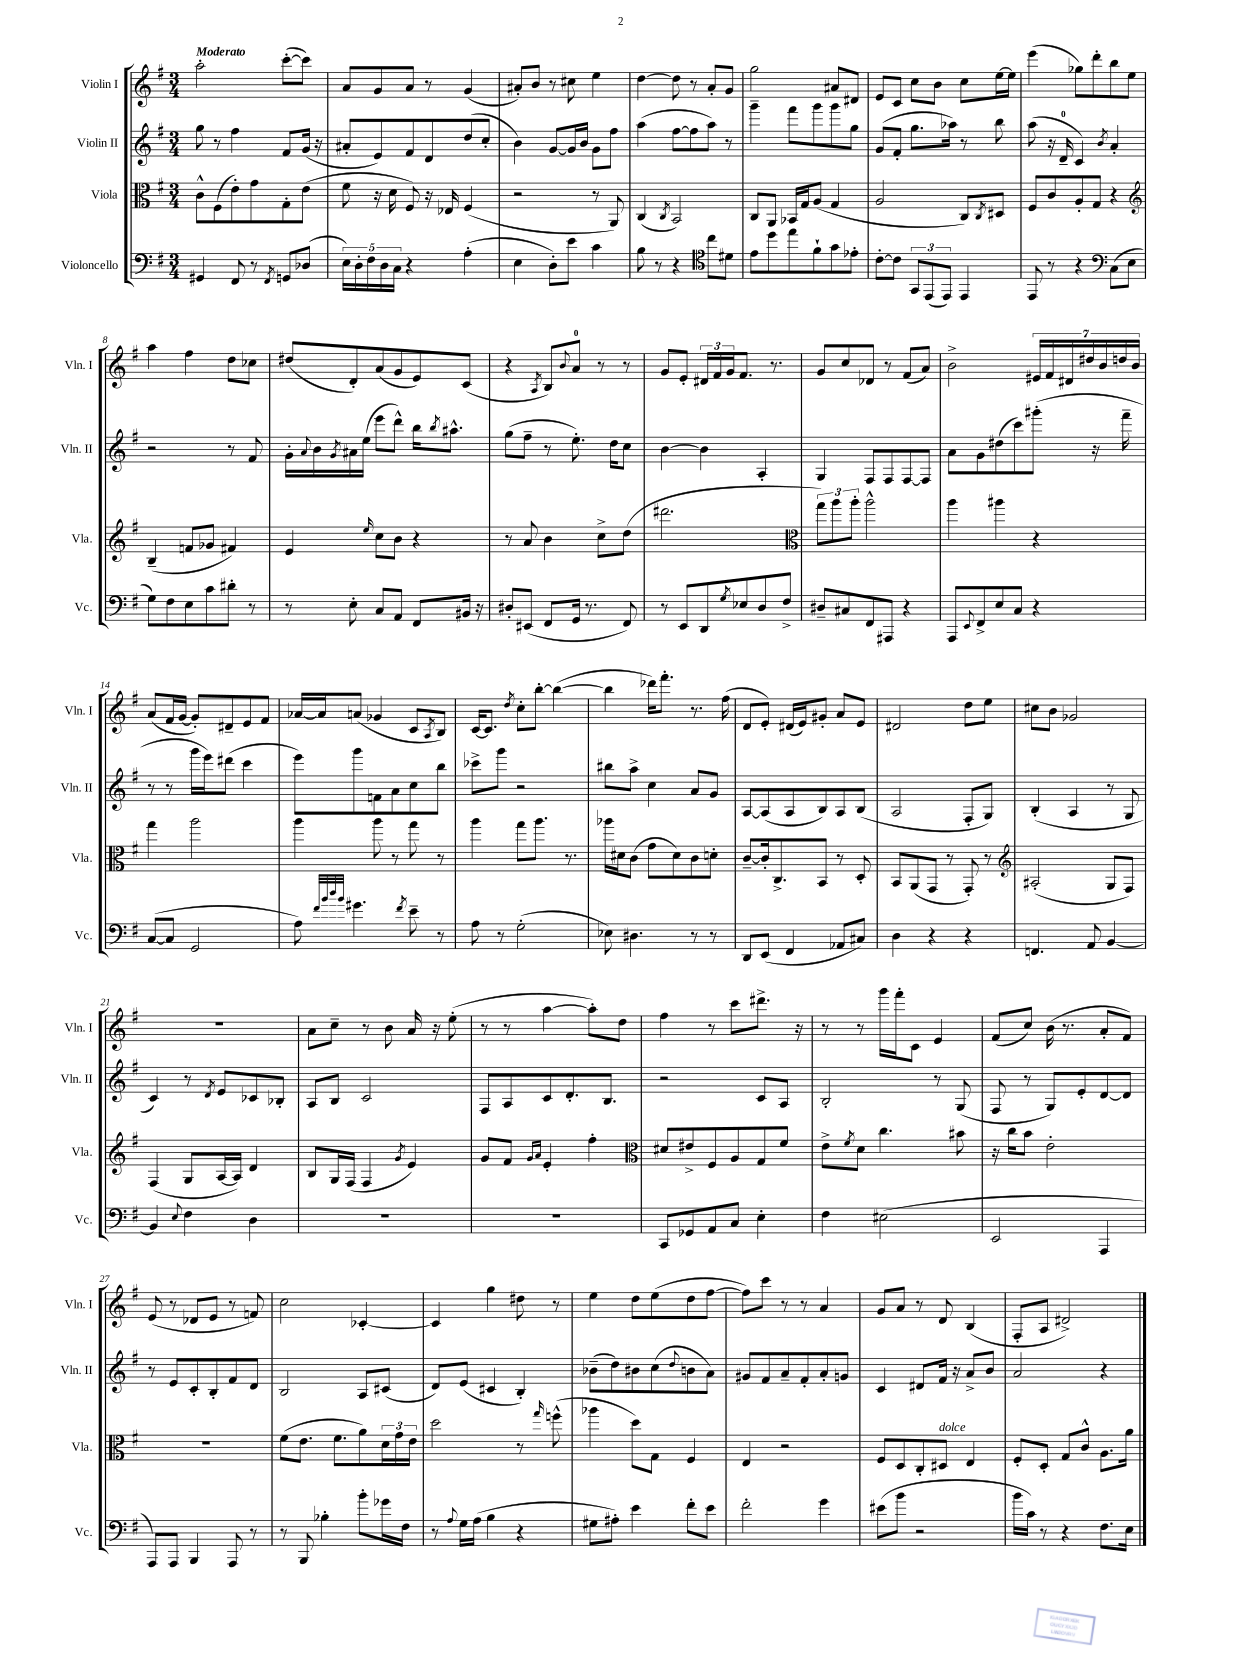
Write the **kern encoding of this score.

**kern	**kern	**kern	**kern
*staff4	*staff3	*staff2	*staff1
*clefF4	*clefC3	*clefG2	*clefG2
*k[f#]	*k[f#]	*k[f#]	*k[f#]
*M3/4	*M3/4	*M3/4	*M3/4
4GG#	8c^^	8gg	2aa'
.	(8F#	8r	.
8FF#	8e')	4ff#	.
8r	8g	.	.
8qFF#	.	.	.
8GG	8G'	8f#	([8ccc'
(8D-	(8e	(16g	8ccc])
.	.	16r	.
=	=	=	=
20E)	8f#	8a#'	8a
20D'	.	.	.
20F#	.	.	.
.	16r	8e)	8g
20D	.	.	.
.	16d	.	.
20C	.	.	.
4r	8F#)	8f#	8a
.	16r	8d	8r
.	16E-	.	.
(4A'	(4F#	(8dd	(4g
.	.	8cc'	.
=	=	=	=
4E	2r	4b)	8a#')
.	.	.	8b
8D')	.	[8g	8r
8e	.	16g]	8cc#
.	.	16b	.
4c	8r	8g	4ee
.	8AA)	8ff#	.
=	=	=	=
8B	(4C	(4aa	[4dd
8r	.	.	.
.	8qC	.	.
4r	2BB)	[8ff#	8dd]
.	.	8ff#]	8r
*clefC4	*	*	*
8cc	.	8aa)	8a'
8d#	.	8r	8g
=	=	=	=
8e	8C	4ggg~	2gg
8dd	8AA	.	.
8ee	16BB-	8fff#	.
.	16G	.	.
8f#`	(8A	8ggg	.
8g	4G	8ggg	8a#
8e-'	.	8gg	8d#
=	=	=	=
[8c'	2A	(8g	8e
8c]	.	8f#'	8c
12GG	.	8.gg	8cc
(12EE	.	.	.
.	.	.	8b
12EE)	.	.	.
.	.	16aa-)	.
4EE	8C)	8r	8cc
.	8qC	.	.
.	8D#	8bb	[16ee
.	.	.	16ee]
=	=	=	=
8EE	8F#	(8aa	(4eee
8r	8c	16r	.
.	.	16d~	.
4r	8A'	4c)	8gg-)
.	8G	.	8ddd'
*clefF4	*	*	*
.	.	8qb	.
(8C	4r	4a'	8bb
8E	.	.	8ee
=	=	=	=
*	*clefG2	*	*
8G)	(4B~	2r	4aa
8F#	.	.	.
8E	8f	.	4ff#
8c	8g-	.	.
8d#'	4f#)	8r	8dd
8r	.	8f#	8cc-
=	=	=	=
8r	4e	16g'	(8dd#
.	.	8qqa	.
.	.	16b	.
.	.	8qg	.
8E'	.	16a#	8d')
.	.	(16ee	.
.	16qqee	.	.
8C	8cc	8eee	(8a
8AA	8b	8ddd^^)	8g
8FF#	4r	16bb	8e)
.	.	8qbb	.
.	.	8.aa#^^	.
16BB#	.	.	(8c
16r	.	.	.
=	=	=	=
8D#'	8r	(8gg	4r
(8EE#	8a	8ff#~	.
.	.	.	8qA
8FF#	4b	8r	8B)
.	.	.	8qqb
16GG	.	8.ee')	8a
8.r	.	.	.
.	8cc^	.	8r
.	.	16dd	.
8FF#)	(8dd	8cc	8r
=	=	=	=
8r	2.ddd#	[4b	8g
8EE	.	.	8e'
8DD	.	4b]	24d#
.	.	.	24f#
.	.	.	24g
8qG	.	.	.
8E-	.	.	8.f#
8D	.	4A'	.
.	.	.	8.r
8F#^	.	.	.
=	=	=	=
*	*clefC3	*	*
8D#~	12gg)	4G	8g
.	12aa	.	.
8C#	.	.	8cc
.	12aa'	.	.
8FF#	2aa^^	8F#	8d-
8AAA#	.	8F#	8r
4r	.	[8F#	(8f#
.	.	8F#]	8a)
=	=	=	=
8AAA	4aa	8a	2b^
8qqEE	.	.	.
8FF#^	.	8g	.
8E	4aa#	(8dd#	.
8C	.	8ccc)	.
4r	4r	(8ggg#'	28e#
.	.	.	28f#
.	.	.	28d#
.	.	.	28dd#
.	.	16r	.
.	.	.	28b
.	.	.	28dd
.	.	16fff#~	.
.	.	.	28b
=	=	=	=
([8C	4gg	8r	(8a
8C]	.	8r	16f#
.	.	.	[16g
2GG	2aa	16ggg	8g'])
.	.	16eee)	.
.	.	(8ddd#	8d#~
.	.	4ccc	8e
.	.	.	8f#
=	=	=	=
8A)	4aa	8eee)	[16a-
.	.	.	16a-]
32qqf#	.	.	.
32qqb	.	.	.
32qqdd	.	.	.
32qqb	.	.	.
4.g#	.	8ggg	(8a
.	8aa	8f	4g-
.	8r	8a	.
8qf#	.	.	.
8e~	8gg	8cc	8c
.	.	.	8qA
8r	8r	8bb	8B)
=	=	=	=
8A	4aa	8ccc-^	[16c
.	.	.	8.c]
8r	.	8ggg	.
.	.	.	8qdd
(2G'	8gg	2r	8cc'
.	8.aa	.	[8bb'
.	.	.	(4bb_
.	8.r	.	.
=	=	=	=
8E-)	16aa-	8bb#	4bb]
.	16d#	.	.
4.D#	(8c	8aa^	.
.	8g	4cc	16ddd-)
.	.	.	8.fff#'
.	8d#)	.	.
8r	8c	8a	8.r
8r	8d'	8g	.
.	.	.	(16ff#
=	=	=	=
8DD	[8c~	[8A	8d
(8EE	16c']	(8A]	8e')
.	8.C^	.	.
4FF#	.	8A	(16d#
.	.	.	16e)
.	8BB	8B)	8g#'
8AA-	8r	8A	8a
8C#)	8D'	(8B	8e
=	=	=	=
4D	8BB	2A	2d#
.	(8AA	.	.
4r	8GG	.	.
.	8r	.	.
4r	8GG')	8F#'	8dd
.	8r	8G)	8ee
=	=	=	=
*	*clefG2	*	*
4.FF	(2A#'	(4B'	8cc#
.	.	.	8b
.	.	4A	2g-
8AA	.	.	.
[4BB	8G	8r	.
.	8F#)	8G	.
=	=	=	=
4BB]	(4F#	4c)	2.r
8qqE	.	.	.
4F#	8G	8r	.
.	.	8qd	.
.	[16A	8e	.
.	16A])	.	.
4D	4d	8c-	.
.	.	8B-'	.
=	=	=	=
2.r	8B	8A	8a
.	16G	8B	8cc~
.	(16F#	.	.
.	4F#	2c	8r
.	.	.	8b
.	8qg	.	.
.	4e)	.	16a
.	.	.	16r
.	.	.	(8ee'
=	=	=	=
2.r	8g	8F#	8r
.	8f#	8A	8r
.	16qqg	.	.
.	16qqa	.	.
.	4e'	8c	[4aa
.	.	8.d'	.
.	4ff#'	.	8aa'])
.	.	8.B	.
.	.	.	8dd
=	=	=	=
*	*clefC3	*	*
8CC	8d#	2r	4ff#
8GG-	8e#^	.	.
8AA	8F#	.	8r
8C	8A	.	8ccc
4E'	8G	8c	8.ddd#^
.	8f#	8A	.
.	.	.	16r
=	=	=	=
4F#	8e^	2B'	8r
.	8qf#	.	.
.	8d	.	8r
(2E#	4.cc	.	16ggg
.	.	.	16fff#'
.	.	.	8c
.	.	8r	4e
.	8b#	(8G	.
=	=	=	=
2EE	16r	8F#	(8f#
.	16cc	.	.
.	8b	8r	8cc)
.	2e'	8G)	(16b
.	.	.	8.r
.	.	8e'	.
4AAA	.	[8d	8a'
.	.	8d]	8f#)
=	=	=	=
8AAA)	2.r	8r	(8e
8AAA	.	8e	8r
4BBB	.	8c'	8d-
.	.	8B'	8e
8AAA	.	8f#	8r
8r	.	8d	8f)
=	=	=	=
8r	(8f#	2B	2cc
8BBB	8.e	.	.
4B-'	.	.	.
.	8.f#	.	.
8b'	8a)	8A	[4c-'
16g-	24d	(8c#	.
.	24g	.	.
16F#	.	.	.
.	24e	.	.
=	=	=	=
8r	2dd	8d)	4c-]
8qqA	.	.	.
16G	.	(8e	.
(16A	.	.	.
4B	.	4c#	4gg
4r	8r	4B')	8dd#
.	16qqgg	.	.
.	(8ff^^	.	8r
=	=	=	=
8G#	4aa-	(8b-~	4ee
8A#')	.	8dd)	.
4e	8dd)	8b#	8dd
.	8G	(8cc	(8ee
.	.	8qqdd	.
8f#'	4F#	8b	8dd
8e	.	8a)	[8ff#
=	=	=	=
2f#'	4E	8g#	8ff#])
.	.	8f#	8ccc
.	2r	8a~	8r
.	.	8f#'	8r
4g	.	8a'	4a
.	.	8g	.
=	=	=	=
(8e#	8F#	4c	8g
8b	8D	.	8a
2r	8C'	8d#	8r
.	8D#	16f#	8d
.	.	16r	.
.	4E	8a^	(4B
.	.	8b	.
=	=	=	=
16b	8F#'	2a	8F#'
16c)	.	.	.
8r	8D'	.	8A
4r	8G	.	2d#^)
.	8c^^	.	.
8.F#	8.A	4r	.
16E	16a	.	.
==	==	==	==
*-	*-	*-	*-
